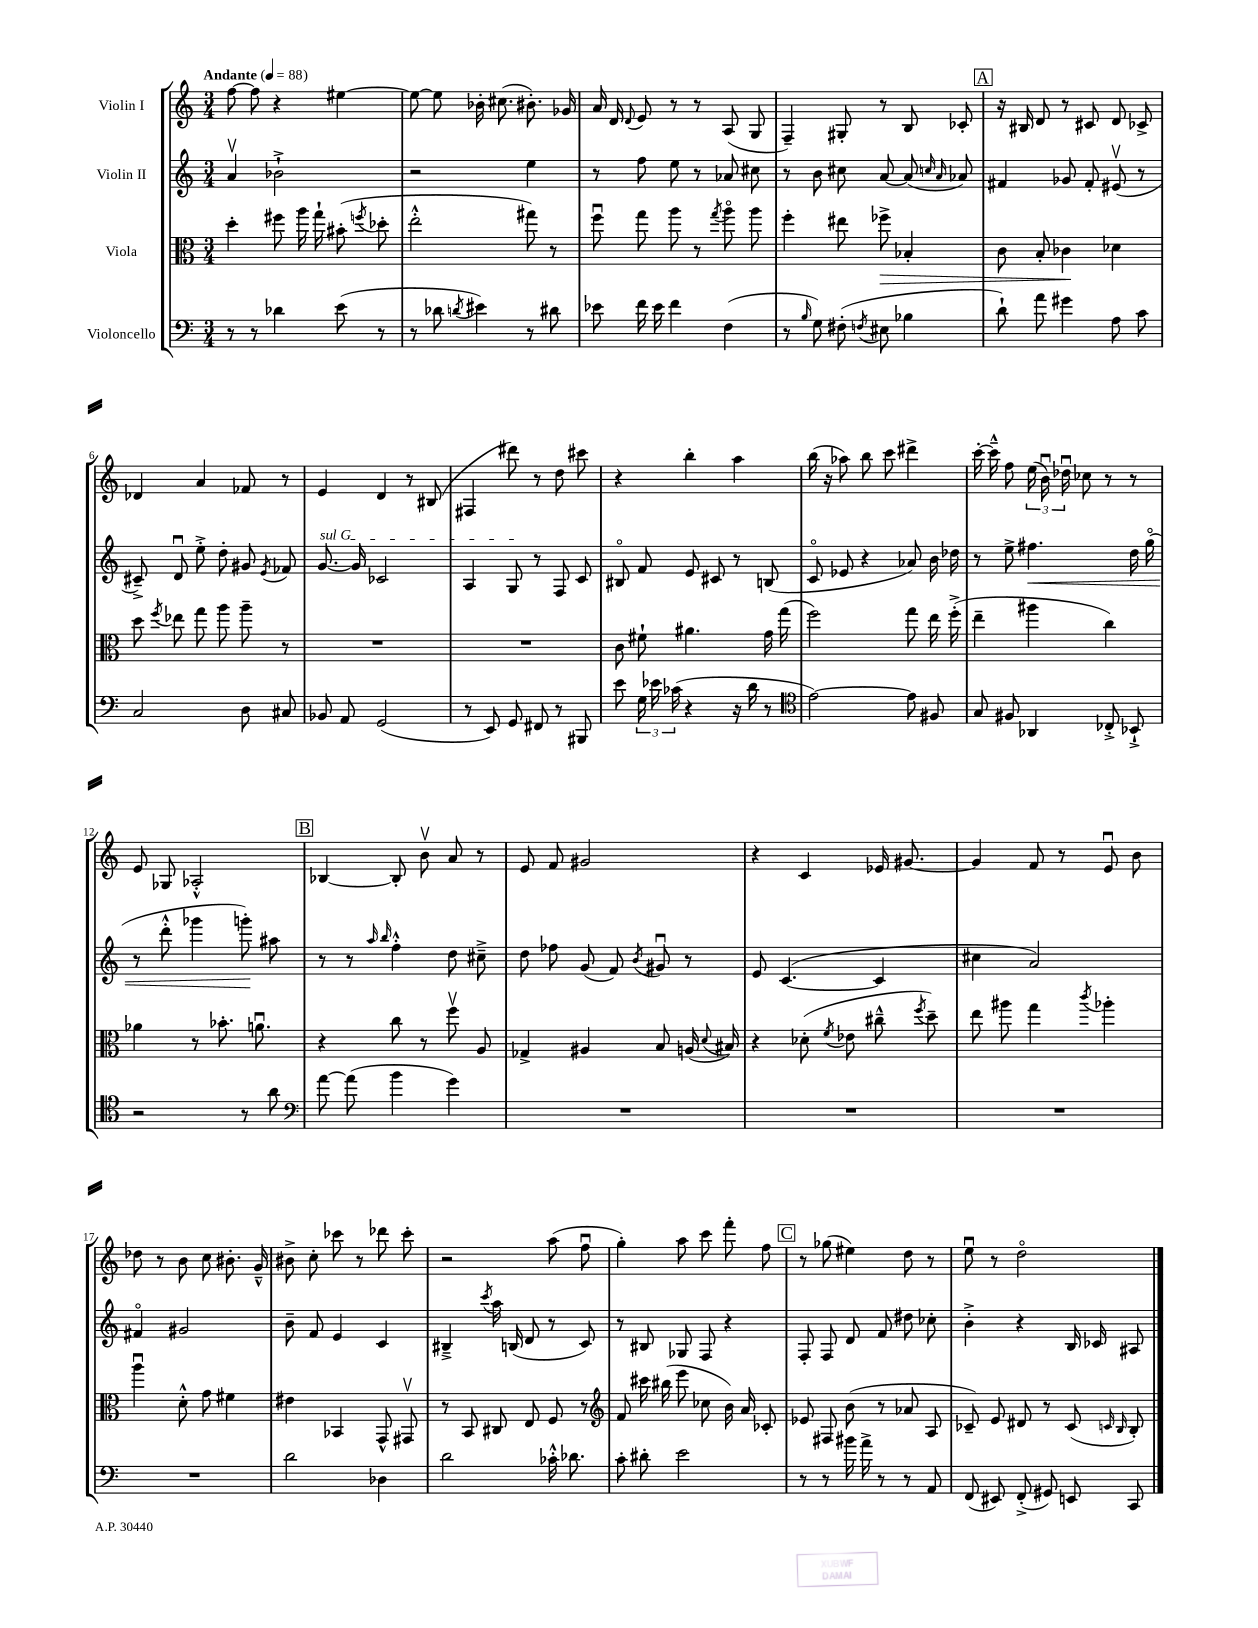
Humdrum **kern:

**kern	**kern	**kern	**kern
*staff4	*staff3	*staff2	*staff1
*clefF4	*clefC3	*clefG2	*clefG2
*k[]	*k[]	*k[]	*k[]
*M3/4	*M3/4	*M3/4	*M3/4
*MM88	*MM88	*MM88	*MM88
8r	4dd'	4av	[8ff
8r	.	.	8ff]
4d-	8ff#	2b-`^	4r
.	16aa	.	.
.	16gg`	.	.
(8e	(8b#'	.	[4ee#
.	8qff	.	.
8r	8dd-'	.	.
=	=	=	=
8r	2ee'^^	2r	8ee#_
8d-	.	.	8ee#]
8qd	.	.	.
4e#)	.	.	16b-'
.	.	.	(8.cc#
8r	8gg#)	4ee	8.b#')
8d#	8r	.	.
.	.	.	16g-
=	=	=	=
8e-	8ffu	8r	16a
.	.	.	16d
.	.	.	8qqd
16f	8gg	8ff	8e
16e-	.	.	.
4f	8aa	8ee	8r
.	8r	8r	8r
.	8qgg	.	.
(4F	8aao	8a-	(8A
.	8aa	8cc#	8G
=	=	=	=
8r	4ff'	8r	4F~)
16qqB	.	.	.
8G)	.	8b	.
(8F#'	8ee#	8cc#	8G#'
8qF	.	.	.
8E#	8ff-^	[8a	8r
4B-	4B-'	(8a]	8B
.	.	16qqcc	.
.	.	16qqa	.
.	.	8a-)	8c-'
=	=	=	=
8d`)	8c	4f#	16r
.	.	.	16B#
8a	8B'	.	8d
4g#	4c-	8g-	8r
.	.	8f#'	8c#
8A	4d-	(8e#v	8d
8c	.	8r	8c-^
=	=	=	=
2C	8dd	8c#~^)	4d-
.	8qff	.	.
.	8ee-	8du	.
.	8gg	8ee'^	4a
.	8aa	8dd'	.
8D	8aa~	8g#	8f-
.	.	8qe	.
8C#	8r	8f-	8r
=	=	=	=
8BB-	2.r	[8.g	4e
8AA	.	.	.
.	.	16g]	.
(2GG	.	2c-	4d
.	.	.	8r
.	.	.	(8B#
=	=	=	=
8r	2.r	4A	4F#
8EE)	.	.	.
8GG	.	8G	8ddd#)
8FF#	.	8r	8r
8r	.	8F	8dd
8BBB#	.	8c	8ccc#
=	=	=	=
8e	8c	8B#o	4r
24G	8f#`	8f	.
24e-	.	.	.
(24c-	.	.	.
4r	4.a#	8e	4bb'
.	.	8c#	.
16r	.	8r	4aa
16d	.	.	.
8r	16g	(8B	.
.	(16gg	.	.
=	=	=	=
*clefC4	*	*	*
[2e)	2ff)	8co	(16bb
.	.	.	16r
.	.	8e-	8aa-)
.	.	4r	8bb
.	.	.	8ccc
8e]	8gg	8a-)	4ddd#^
8F#	16ee	16b	.
.	(16ff'^	16dd-	.
=	=	=	=
8G	4ee~	8r	[16ccc'
.	.	.	16ccc~^^]
8F#	.	8ee^	8ff
4AA-	4aa#	4.ff#	(24ee
.	.	.	24bu)
.	.	.	24dd-u
.	.	.	8cc-
8C-'^	4cc)	.	8r
8BB-`^	.	16dd	8r
.	.	(16ggo	.
=	=	=	=
2r	4a-	8r	8e
.	.	8ddd'^^	8G-
.	8r	4ggg-	2A-'^^
.	8.b-'	.	.
8r	.	8ggg')	.
.	8.au	.	.
8a	.	8aa#	.
=	=	=	=
*clefF4	*	*	*
[8a	4r	8r	[4B-
(8a]	.	8r	.
.	.	16qqaa	.
.	.	16qqbb	.
4b	8cc	4ff'^^	8B-']
.	8r	.	8bv
4g)	8ffv	8dd	8a
.	8A	8cc#~^	8r
=	=	=	=
2.r	4G-^	8dd	8e
.	.	8ff-	8f
.	4A#	(8g	2g#
.	.	8f)	.
.	.	8qb	.
.	8B	8g#u	.
.	(16A	8r	.
.	8qqd	.	.
.	16B#)	.	.
=	=	=	=
2.r	4r	8e	4r
.	.	([4.c	.
.	(8d-'	.	4c
.	8qf	.	.
.	8e-	.	.
.	8cc#~^^	4c]	16e-
.	.	.	[8.g#
.	8qff	.	.
.	8dd~)	.	.
=	=	=	=
2.r	8ee	4cc#	4g#]
.	8aa#	.	.
.	4gg	2a)	8f
.	.	.	8r
.	8qccc	.	.
.	4aa-'	.	8eu
.	.	.	8b
=	=	=	=
2.r	4aau	4f#o	8dd-
.	.	.	8r
.	8d'^^	2g#	8b
.	8g	.	8cc
.	4f#	.	8.b#'
.	.	.	16g~^^
=	=	=	=
2d	4e#	8b~	8b#^
.	.	8f	8cc'
.	4BB-	4e	8ccc-
.	.	.	8r
4D-	8GG^^	4c	8ddd-
.	8GG#v	.	8ccc-'
=	=	=	=
2d	8r	4B#~^	2r
.	8BB	.	.
.	.	8qccc	.
.	8C#	16aa	.
.	.	(16B	.
.	8E	8d	.
16c-'^^	8F	8r	(8aa
8.d-	.	.	.
.	8r	8c)	8ffu
=	=	=	=
*	*clefG2	*	*
8c'	8f	8r	4gg')
8d#'	16ccc#	8B#	.
.	(16bb#	.	.
2e	8eee	8G-	8aa
.	8cc-	8F	8ccc
.	16b)	4r	8fff'
.	16a	.	.
.	8c-'	.	8ff
=	=	=	=
8r	8e-	8F'	8r
8r	8F#	8F	(8gg-
16b#	(8b	8d	4ee#)
16a^	.	.	.
8r	8r	8f	.
8r	8a-	8dd#	8dd
8AA	8A	8cc-'	8r
=	=	=	=
(8FF	8c-~)	4b'^	8eeu
8EE#)	8e	.	8r
(8FF'^	8d#	4r	2ddo
8GG#)	8r	.	.
8EE	(8c-	16B	.
.	.	16c-	.
.	16qqc	.	.
.	16qqB	.	.
8CC	8B')	8A#	.
==	==	==	==
*-	*-	*-	*-
